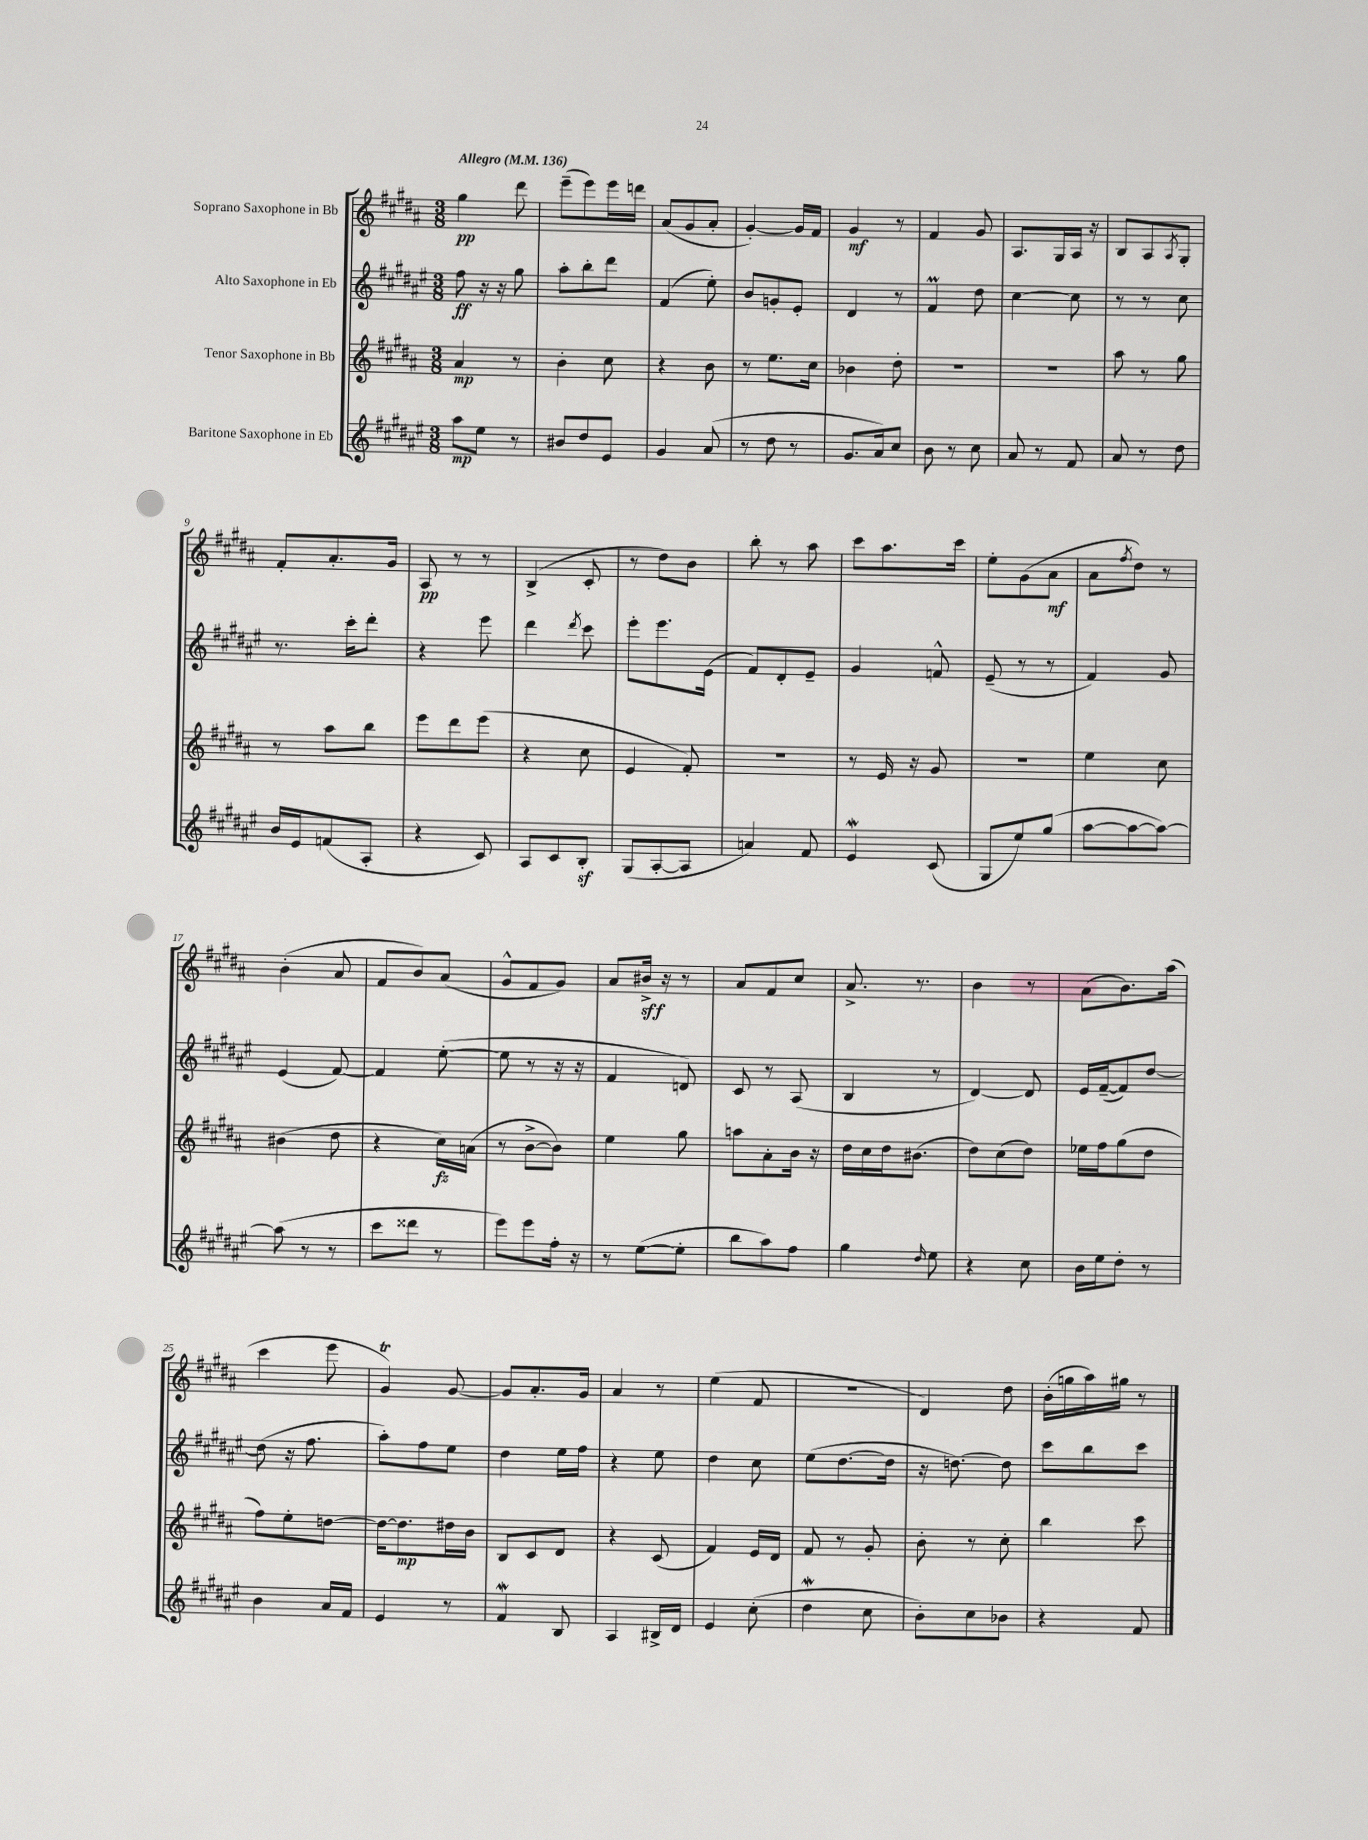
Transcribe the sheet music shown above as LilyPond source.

<<
\new StaffGroup <<
\new Staff = "s0" \with { instrumentName = "Soprano Saxophone in Bb" } {
    \clef treble \key b \major \numericTimeSignature \time 3/8 \tempo "Allegro" 4 = 136
    gis''4\pp dis'''8 |
    e'''8--( e'''8) e'''16 d'''16 |
    ais'8( gis'8 ais'8-. |
    gis'4~-.) gis'16 fis'16 |
    gis'4\mf r8 |
    fis'4 gis'8 |
    ais8. gis16 ais16 r16 |
    b8 ais8 \acciaccatura { ais8 } gis8-. |
    fis'8-. ais'8.-. gis'16 |
    ais8\pp r8 r8 |
    b4->( cis'8-. |
    r8 dis''8) b'8 |
    b''8-. r8 ais''8 |
    cis'''8 ais''8. cis'''16 |
    e''8-. gis'8( ais'8\mf |
    ais'8 \acciaccatura { fis''8 } dis''8) r8 |
    b'4-.( ais'8 |
    fis'8 b'8) ais'8( |
    gis'8-^ fis'8 gis'8) |
    ais'8 bis'16->\sff r16 r8 |
    ais'8 fis'8 cis''8 |
    ais'8.-> r8. |
    b'4 r8 |
    ais'8( b'8.) ais''16( |
    cis'''4 e'''8 |
    gis'4\trill) gis'8~ |
    gis'8 ais'8.-. gis'16 |
    ais'4 r8 |
    e''4( fis'8 |
    R4. |
    dis'4) dis''8 |
    b'16-.( g''16 ais''16) gis''16 r8 \bar "|." |
}
\new Staff = "s1" \with { instrumentName = "Alto Saxophone in Eb" } {
    \clef treble \key fis \major \numericTimeSignature \time 3/8
    fis''8\ff r16 r16 gis''8 |
    ais''8-. b''8-. dis'''8 |
    fis'4( eis''8-.) |
    b'8 g'8-. eis'8-. |
    dis'4 r8 |
    fis'4\prall dis''8 |
    cis''4~ cis''8 |
    r8 r8 cis''8 |
    r8. cis'''16-. dis'''8-. |
    r4 eis'''8 |
    dis'''4 \acciaccatura { dis'''8 } cis'''8 |
    eis'''8-. eis'''8. eis'16( |
    fis'8) dis'8-. eis'8-- |
    gis'4 f'8-^ |
    eis'8--( r8 r8 |
    fis'4) gis'8 |
    eis'4( fis'8~) |
    fis'4 eis''8~-.( |
    eis''8 r8 r16 r16 |
    fis'4 d'8) |
    cis'8 r8 ais8( |
    b4 r8 |
    dis'4~) dis'8 |
    eis'16 fis'16~--( fis'8) dis''8~ |
    dis''8( r16 fis''8. |
    ais''8-.) fis''8 eis''8 |
    dis''4 eis''16 fis''16 |
    r4 eis''8 |
    dis''4 cis''8 |
    eis''8( dis''8.~ dis''16 |
    r16 d''8.~) d''8 |
    cis'''8 b''8 cis'''8 \bar "|." |
}
\new Staff = "s2" \with { instrumentName = "Tenor Saxophone in Bb" } {
    \clef treble \key b \major \numericTimeSignature \time 3/8
    ais'4\mp r8 |
    b'4-. cis''8 |
    r4 b'8 |
    r8 e''8. cis''16 |
    bes'4 dis''8-. |
    R4. |
    R4. |
    ais''8 r8 gis''8 |
    r8 ais''8 b''8 |
    e'''8 dis'''8 e'''8( |
    r4 cis''8 |
    e'4 fis'8-.) |
    R4. |
    r8 e'16 r16 gis'8 |
    R4. |
    e''4 cis''8 |
    bis'4( dis''8 |
    r4 cis''16\fz) a'16( |
    r8 b'8~-> b'8) |
    e''4 gis''8 |
    a''8 ais'8-. b'16 r16 |
    dis''16 cis''16 dis''16 bis'8.( |
    dis''8) cis''8( dis''8) |
    ees''16 fis''16 gis''8( dis''8 |
    fis''8) e''8-. d''8~ |
    d''16~ d''8.\mp dis''16 b'16 |
    b8 cis'8 dis'8 |
    r4 cis'8( |
    fis'4) e'16 dis'16 |
    fis'8 r8 gis'8-. |
    b'8-. r8 cis''8-. |
    b''4 cis'''8 \bar "|." |
}
\new Staff = "s3" \with { instrumentName = "Baritone Saxophone in Eb" } {
    \clef treble \key fis \major \numericTimeSignature \time 3/8
    ais''8\mp eis''8 r8 |
    bis'8 dis''8 eis'8 |
    gis'4 ais'8( |
    r8 dis''8 r8 |
    gis'8. ais'16) cis''8 |
    b'8 r8 cis''8 |
    ais'8 r8 fis'8 |
    ais'8 r8 dis''8 |
    b'16 eis'16 f'8( ais8-. |
    r4 cis'8) |
    ais8 cis'8 b8-.\sf |
    gis8( ais8~-. ais8 |
    a'4) fis'8 |
    eis'4\mordent cis'8( |
    gis8 eis''8) gis''8( |
    ais''8~ ais''8~ ais''8~) |
    ais''8( r8 r8 |
    cis'''8 disis'''8 r8 |
    eis'''8) eis'''8 fis''16-. r16 |
    r8 eis''8~( eis''8-. |
    b''8 ais''8) fis''8 |
    gis''4 \grace { dis''16 } eis''8 |
    r4 cis''8 |
    b'16 eis''16 dis''8-. r8 |
    b'4 ais'16 fis'16 |
    eis'4 r8 |
    fis'4\mordent b8 |
    ais4 bis16-> dis'16 |
    eis'4 cis''8-.( |
    dis''4\mordent cis''8 |
    b'8-.) cis''8 bes'8 |
    r4 fis'8 \bar "|." |
}
>>
>>
